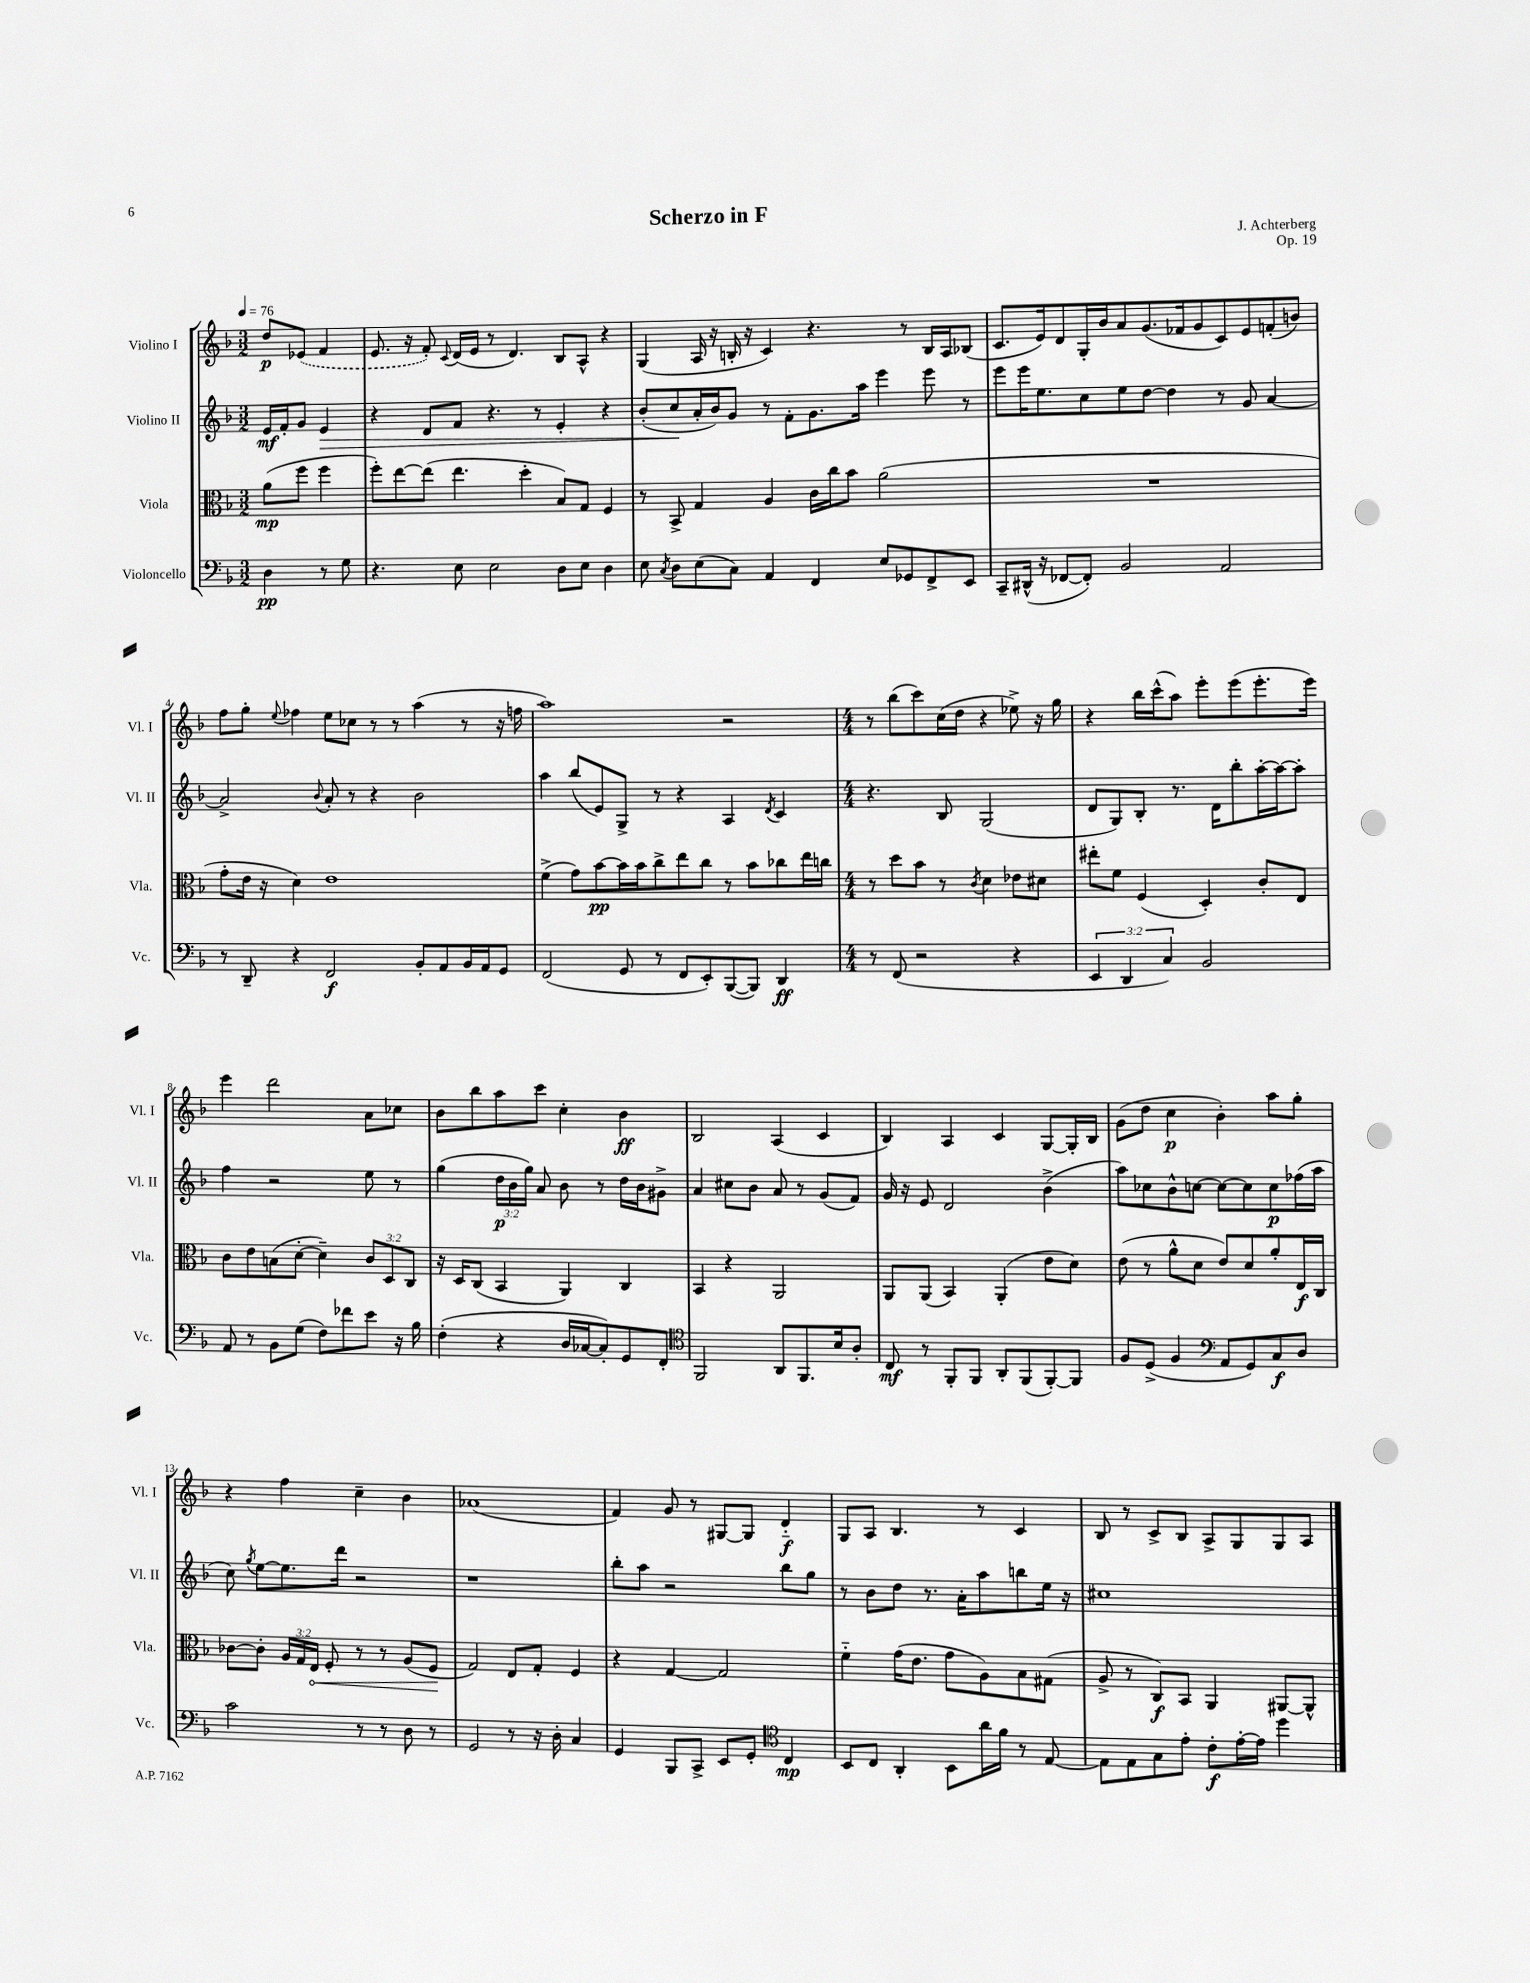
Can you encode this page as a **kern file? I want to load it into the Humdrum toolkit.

**kern	**dynam	**kern	**dynam	**kern	**dynam	**kern	**dynam
*part4	*part4	*part3	*part3	*part2	*part2	*part1	*part1
*staff4	*staff4	*staff3	*staff3	*staff2	*staff2	*staff1	*staff1
*I"Violoncello	*	*I"Viola	*	*I"Violino II	*	*I"Violino I	*
*I'Vc.	*	*I'Vla.	*	*I'Vl. II	*	*I'Vl. I	*
*clefF4	*	*clefC3	*	*clefG2	*	*clefG2	*
*k[b-]	*	*k[b-]	*	*k[b-]	*	*k[b-]	*
*M3/2	*	*M3/2	*	*M3/2	*	*M3/2	*
*MM76	*	*MM76	*	*MM76	*	*MM76	*
=	=	=	=	=	=	=	=
4D\	pp	(8a\L	mp	16e/LL	mf	8dd/L	p
.	.	.	.	16f'/J	.	.	.
.	.	8ff\J	.	8g/J	.	(8e-X/J	.
!	!	!	!	!	!LO:HP:b	!	!
8r	.	4ff\	.	4e/	>	4f/	.
8G\	.	.	.	.	.	.	.
=1	=1	=1	=1	=1	=1	=1	=1
4.r	.	8ff'\L)	.	4r	.	8.e/	.
.	.	[8ee\	.	.	.	.	.
.	.	.	.	.	.	16r	.
.	.	(8ee\J]	.	8d/L	.	8f'/)	.
.	.	.	.	.	.	8qqc/	.
8E\	.	4.ee\	.	8f/J	.	(16d/LL	.
.	.	.	.	.	.	16e/JJ	.
2E\	.	.	.	4.r	.	8r	.
.	.	.	.	.	.	4.d/)	.
.	.	4dd'\	.	.	.	.	.
.	.	.	.	8r	.	.	.
8D\L	.	8B-/L)	.	4e'/	.	8B-/L	.
8E\J	.	8G/J	.	.	.	8A^^/J	.
4D\	.	4F/	.	4r	.	4r	.
=2	=2	=2	=2	=2	=2	=2	=2
8E\	.	8r	.	(8b-'/L	.	(4G/	.
8qC/	.	.	.	.	.	.	.
8D\L	.	8BB-^/	.	8cc/	.	.	.
(8E\	.	4G/	.	16a'/L	]	16A/	.
.	.	.	.	16b-/J)	.	16r	.
8C\J)	.	.	.	8g/J	.	16Bn'/	.
.	.	.	.	.	.	16r	.
4AA/	.	4A/	.	8r	.	4c/)	.
.	.	.	.	8f'\L	.	.	.
4FF/	.	16c\LL	.	8.g\	.	4.r	.
.	.	16cc\J	.	.	.	.	.
.	.	8b-\J	.	.	.	.	.
.	.	.	.	16aa\Jk	.	.	.
8E/L	.	(2a\	.	4eee\	.	.	.
8GG-X/	.	.	.	.	.	8r	.
8FF^/	.	.	.	8eee\	.	16B/LL	.
.	.	.	.	.	.	16A/J	.
8EE/J	.	.	.	8r	.	(8B-X/J	.
=3	=3	=3	=3	=3	=3	=3	=3
8CC~/L	.	1.r	.	8eee\L	.	8.c/L	.
(16DD#X^^/Jk	.	.	.	16eee\K	.	.	.
16r	.	.	.	8.ee\	.	16e/k)	.
[8FF-X/L	.	.	.	.	.	8d/	.
8FF-'/J])	.	.	.	8cc\	.	16G'/L	.
.	.	.	.	.	.	16b-/J	.
2BB-/	.	.	.	8ee\	.	8a/	.
.	.	.	.	[8dd\J	.	(8.g/	.
.	.	.	.	4dd\]	.	.	.
.	.	.	.	.	.	16f-X/k	.
.	.	.	.	.	.	8g/	.
2AA/	.	.	.	8r	.	8c/)	.
.	.	.	.	8g/	.	8e/	.
.	.	.	.	[4a/	.	(8fn'/	.
.	.	.	.	.	.	8bn/J)	.
!!LO:LB:g=z
=4	=4	=4	=4	=4	=4	=4	=4
8r	.	8g'\L	.	2a^/]	.	8ff\L	.
8DD~/	.	16e\Jk	.	.	.	8gg'\J	.
.	.	16r	.	.	.	.	.
.	.	.	.	.	.	8qqee/	.
4r	.	4d\)	.	.	.	4ff-X\	.
.	.	.	.	8qqb-/	.	.	.
2FF/	f	1e	.	8a'/	.	8ee\L	.
.	.	.	.	8r	.	8cc-X\J	.
.	.	.	.	4r	.	8r	.
.	.	.	.	.	.	8r	.
8BB-'/L	.	.	.	2b-\	.	(4aa\	.
8AA/	.	.	.	.	.	.	.
16BB-/L	.	.	.	.	.	8r	.
16AA/J	.	.	.	.	.	.	.
8GG/J	.	.	.	.	.	16r	.
.	.	.	.	.	.	16ffn\	.
=5	=5	=5	=5	=5	=5	=5	=5
(2FF/	.	(4f^\	.	4aa\	.	1aa)	.
.	.	8g\L)	.	(8bb-/L	.	.	.
.	.	[8b-\	pp	8e/)	.	.	.
8GG/	.	16b-\L]	.	8G^/J	.	.	.
.	.	16b-\J	.	.	.	.	.
8r	.	8cc^\	.	8r	.	.	.
8FF/L	.	8ee\	.	4r	.	.	.
8EE'/)	.	8cc\J	.	.	.	.	.
([8BBB-/	.	8r	.	4A/	.	2r	.
8BBB-/J])	.	8b-\L	.	.	.	.	.
.	.	.	.	8qd/	.	.	.
4DD/	ff	8cc-X\	.	4c/	.	.	.
.	.	16ee\L	.	.	.	.	.
.	.	16ccn\JJ	.	.	.	.	.
=6	=6	=6	=6	=6	=6	=6	=6
*M4/4	*	*M4/4	*	*M4/4	*	*M4/4	*
8r	.	8r	.	4.r	.	8r	.
(8FF/	.	8dd\L	.	.	.	(8bb-\L	.
2r	.	8b-\J	.	.	.	8ccc\)	.
.	.	8r	.	8B-/	.	(16cc\L	.
.	.	.	.	.	.	16dd\JJ	.
.	.	8qc/	.	.	.	.	.
.	.	4d\	.	(2G/	.	4r	.
4r	.	8e-X\L	.	.	.	8ee-X^\)	.
.	.	8d#X\J	.	.	.	16r	.
.	.	.	.	.	.	16gg\	.
=7	=7	=7	=7	=7	=7	=7	=7
6EE/	.	8ee#X'\L	.	8d/L	.	4r	.
.	.	8f\J	.	8G/)	.	.	.
6DD/	.	.	.	.	.	.	.
.	.	(4F/	.	8B-'/J	.	16bb-\LL	.
.	.	.	.	.	.	(16ccc^^\J	.
6C/)	.	.	.	.	.	.	.
.	.	.	.	8.r	.	8aa\J)	.
2BB-/	.	4D'/)	.	.	.	8eee'\L	.
.	.	.	.	16d\KL	.	.	.
.	.	.	.	8bb-'\	.	(8eee\	.
.	.	8c'/L	.	[16aa'\L	.	8.eee'\	.
.	.	.	.	16aa\J_	.	.	.
.	.	8E/J	.	8aa'\J]	.	.	.
.	.	.	.	.	.	16eee\Jk)	.
!!LO:LB:g=z
=8	=8	=8	=8	=8	=8	=8	=8
8AA/	.	8c\L	.	4ff\	.	4eee\	.
8r	.	8e\	.	.	.	.	.
8BB-\L	.	(8Bn\	.	2r	.	2ddd\	.
(8G\J	.	[8d'\J	.	.	.	.	.
8F\L)	.	4d~\])	.	.	.	.	.
8f-X\	.	.	.	.	.	.	.
8e\J	.	12c/L	.	8ee\	.	8a\L	.
.	.	12D/	.	.	.	.	.
16r	.	.	.	8r	.	8cc-X\J	.
.	.	12C/J	.	.	.	.	.
16B-\	.	.	.	.	.	.	.
=9	=9	=9	=9	=9	=9	=9	=9
(4F'\	.	16r	.	(4gg\	.	8b-\L	.
.	.	16D/KL	.	.	.	.	.
.	.	(8C/J	.	.	.	8bb-\	.
4r	.	4BB-/	.	24dd\LL	p	8aa\	.
.	.	.	.	24b-\	.	.	.
.	.	.	.	24gg\JJ)	.	.	.
.	.	.	.	8a/	.	8ccc\J	.
16D/LL	.	4AA/)	.	8b-\	.	4cc'\	.
[16C-X/J	.	.	.	.	.	.	.
8C-'/])	.	.	.	8r	.	.	.
8GG/	.	4C/	.	16dd\LL	.	4b-\	ff
.	.	.	.	16b-\J	.	.	.
8FF'/J	.	.	.	8g#X^\J	.	.	.
=10	=10	=10	=10	=10	=10	=10	=10
*clefC4	*	*	*	*	*	*	*
2FF/	.	4BB-/	.	4a/	.	2B-/	.
.	.	4r	.	8cc#X\L	.	.	.
.	.	.	.	8b-\J	.	.	.
8AA/L	.	2AA/	.	8a/	.	(4A/	.
8.FF/	.	.	.	8r	.	.	.
.	.	.	.	(8g/L	.	4c/	.
16B-/k	.	.	.	.	.	.	.
8A'/J	.	.	.	8f/J)	.	.	.
=11	=11	=11	=11	=11	=11	=11	=11
8C/	mf	8AA/L	.	16g/	.	4B-/)	.
.	.	.	.	16r	.	.	.
8r	.	(8AA/J	.	8e/	.	.	.
8FF'/L	.	4BB-/)	.	2d/	.	4A/	.
8FF/J	.	.	.	.	.	.	.
8AA'/L	.	(4AA'/	.	.	.	4c/	.
(8FF/	.	.	.	.	.	.	.
[8FF'/)	.	8e\L	.	(4b-^\	.	[8G/L	.
8FF/J]	.	8d\J)	.	.	.	16G'/L]	.
.	.	.	.	.	.	16B-/JJ	.
=12	=12	=12	=12	=12	=12	=12	=12
8F/L	.	(8e\	.	8aa\L)	.	(8g\L	.
(8D^/J	.	8r	.	8cc-X\	.	8dd\J	.
4F/	.	8a^^\L	.	8b-^^\	.	4cc\	p
.	.	8d\J	.	[8ccn\J	.	.	.
*clefF4	*	*	*	*	*	*	*
8AA/L	.	8e/L)	.	8cc\L_	.	4b-'\)	.
8GG/)	.	8d/	.	8cc\]	.	.	.
8C/	f	8a'/	.	8cc\	p	8aa\L	.
8D/J	.	16E/L	f	(16ff-X\L	.	8gg'\J	.
.	.	16C/JJ	.	16aa\JJ	.	.	.
!!LO:LB:g=z
=13	=13	=13	=13	=13	=13	=13	=13
2c\	.	[8c-X\L	.	8cc\)	.	4r	.
.	.	.	.	8qgg/	.	.	.
.	.	8c-'\J]	.	[8ee\L	.	.	.
.	.	24A/LL	.	8.ee\]	.	4ff\	.
.	.	24G/	.	.	.	.	.
!	!	!	!LO:HP:b	!	!	!	!
.	.	24E/JJ	<	.	.	.	.
.	.	8F'/	.	.	.	.	.
.	.	.	.	16ddd\Jk	.	.	.
8r	.	8r	.	2r	.	4cc~\	.
8r	.	8r	.	.	.	.	.
8D\	.	(8A/L	.	.	.	4b-\	.
8r	.	8F/J	.	.	.	.	.
.	.	.	[	.	.	.	.
=14	=14	=14	=14	=14	=14	=14	=14
2GG/	.	2G/)	.	1r	.	(1a-X	.
8r	.	8E/L	.	.	.	.	.
16r	.	8G'/J	.	.	.	.	.
16D'\	.	.	.	.	.	.	.
4C/	.	4F/	.	.	.	.	.
=15	=15	=15	=15	=15	=15	=15	=15
4GG/	.	4r	.	8bb-'\L	.	4f/)	.
.	.	.	.	8aa\J	.	.	.
8BBB-/L	.	[4G/	.	2r	.	8g/	.
8CC^/J	.	.	.	.	.	8r	.
8EE/L	.	2G/]	.	.	.	[8G#X/L	.
8GG'/J	.	.	.	.	.	8G#/J]	.
*clefC4	*	*	*	*	*	*	*
4C/	mp	.	.	8bb-\L	.	4d/	f
.	.	.	.	8gg\J	.	.	.
=16	=16	=16	=16	=16	=16	=16	=16
8BB-/L	.	4f\	.	8r	.	8G/L	.
8C/J	.	.	.	8b-\L	.	8A/J	.
4AA'/	.	(16g\KL	.	8dd\J	.	4.B-/	.
.	.	8.e\J	.	.	.	.	.
.	.	.	.	8.r	.	.	.
8BB-\L	.	8g\L	.	.	.	.	.
.	.	.	.	16a'\KL	.	.	.
16a\L	.	8A\)	.	8aa\	.	8r	.
16f\JJ	.	.	.	.	.	.	.
8r	.	8B-\	.	8bbn\	.	4c/	.
[8E/	.	(8G#X\J	.	16ee\Jk	.	.	.
.	.	.	.	16r	.	.	.
=17	=17	=17	=17	=17	=17	=17	=17
8E\L]	.	8A^/	.	1cc#X	.	8B-/	.
8E\	.	8r	.	.	.	8r	.
8G\	.	8C/L)	f	.	.	8c^/L	.
8e'\J	.	8BB-/J	.	.	.	8B-/J	.
8c'\L	f	4AA/	.	.	.	8A^/L	.
[16e'\L	.	.	.	.	.	8G/	.
16e\JJ]	.	.	.	.	.	.	.
4dd\	.	[8AA#X/L	.	.	.	8G/	.
.	.	8AA#^^/J]	.	.	.	8A/J	.
==	==	==	==	==	==	==	==
*-	*-	*-	*-	*-	*-	*-	*-
